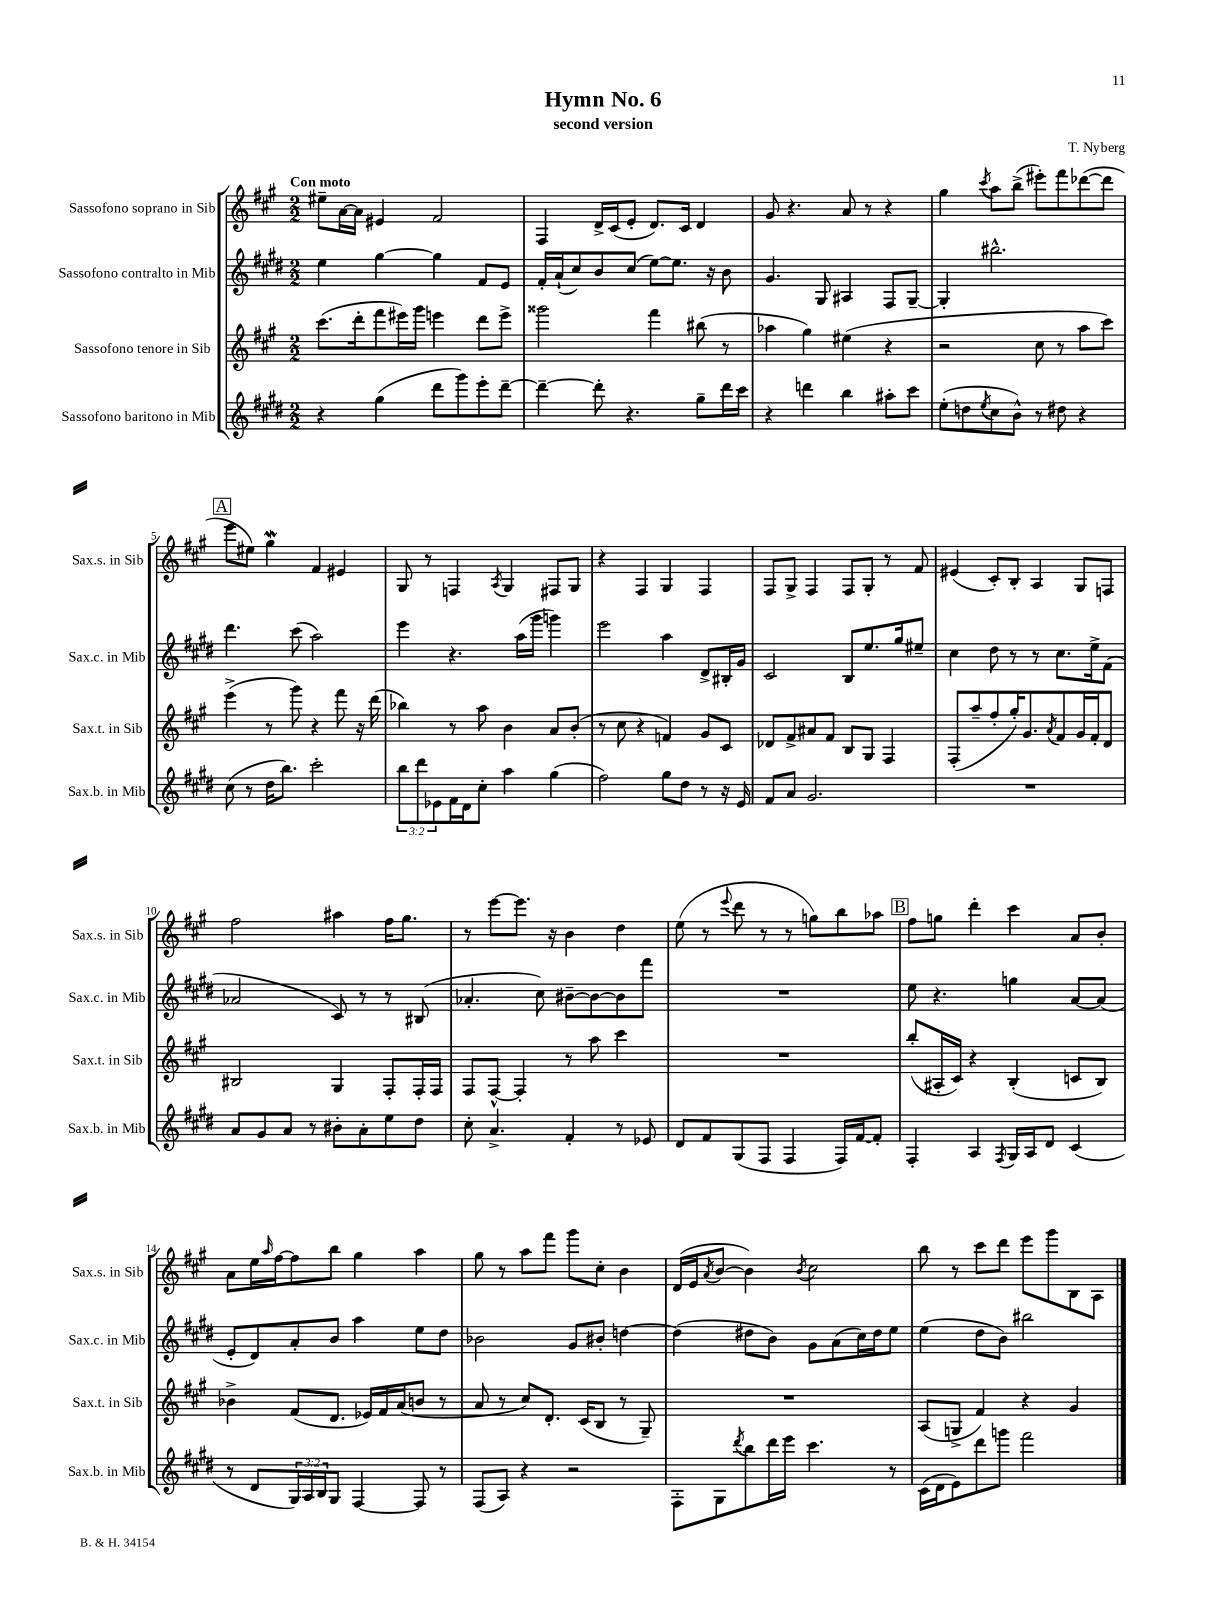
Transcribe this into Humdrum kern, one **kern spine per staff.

**kern	**kern	**kern	**kern
*staff4	*staff3	*staff2	*staff1
*clefG2	*clefG2	*clefG2	*clefG2
*k[f#c#g#d#]	*k[f#c#g#]	*k[f#c#g#d#]	*k[f#c#g#]
*M2/2	*M2/2	*M2/2	*M2/2
4r	(8.ccc#	4ee	8ee#~
.	.	.	[16a
.	16ddd'	.	16a]
(4gg#	8fff#	[4gg#	4e#
.	16eee#)	.	.
.	16ggg#	.	.
8ddd#	4eee	4gg#]	2f#
8ggg#)	.	.	.
8eee'	8ddd	8f#	.
[8ddd#~	8eee^	8e	.
=	=	=	=
4ddd#~_	2ggg##	16f#'	4F#
.	.	(16a`	.
.	.	8cc#)	.
8ddd#']	.	8b	16d^
.	.	.	(16c#
4.r	.	(8cc#	8e'
.	4fff#	[8ee)	8.d)
.	.	8.ee]	.
.	.	.	16c#
8gg#~	(8bb#	.	4d
.	.	16r	.
16ddd#	8r	8b	.
16ccc#	.	.	.
=	=	=	=
4r	4aa-	4.g#	8g#
.	.	.	4.r
4ddd	4gg#)	.	.
.	.	8G#	.
4bb	(4ee#	4A#	8a
.	.	.	8r
8aa#'	4r	8F#	4r
8ccc#	.	[8G#~	.
=	=	=	=
(8ee'	2r	4G#']	4gg#
8dd	.	.	.
8qee	.	.	8qccc#
8cc#	.	2.bb#^^	8aa
8b^^)	.	.	(8bb^
8r	8cc#	.	8eee#')
8dd#	8r	.	8fff#
4r	8aa	.	([8ddd-
.	8ccc#)	.	8ddd-]
=	=	=	=
(8cc#	(4eee^	4.ddd#	8eee
8r	.	.	8ee#)
16dd#	8r	.	4gg#
8.bb)	.	.	.
.	8ggg#)	(8ccc#	.
2ccc#'	4r	2aa)	4f#
.	8fff#	.	4e#
.	16r	.	.
.	(16ddd	.	.
=	=	=	=
12bb	4bb-)	4eee	8G#
12ddd#	.	.	.
.	.	.	8r
12e-	.	.	.
16f#	8r	4.r	4F
16d#	.	.	.
8cc#'	8aa	.	.
.	.	.	8qA
4aa	4b	.	4G#
.	.	(16aa	.
.	.	16ggg#	.
(4gg#	8a	4ggg)	8F#
.	(8b'	.	8G#
=	=	=	=
2ff#)	8r	2eee	4r
.	8cc#	.	.
.	4r	.	4F#
8gg#	4f)	4aa	4G#
8dd#	.	.	.
8r	8g#	8d#^	4F#
16r	8c#	16B#'	.
16e	.	16g#	.
=	=	=	=
8f#	8d-	2c#	8F#
8a	8f#^	.	8G#^
2.g#	8a#	.	4F#
.	8f#	.	.
.	8B	8B	8F#
.	8G#	8.ee	8G#'
.	4F#	.	8r
.	.	16gg#	.
.	.	8ee#~	8f#
=	=	=	=
1r	(8F#'	4cc#	(4e#
.	8aa~	.	.
.	8ff#'	8dd#	8c#')
.	16gg#')	8r	8B'
.	8.g#	.	.
.	.	8r	4A
.	8qa	.	.
.	8f#	8.cc#	.
.	16g#	.	8G#
.	16f#'	16ee^	.
.	8d	(8f#	8F
=	=	=	=
8a	2B#	2a-	2ff#
8g#	.	.	.
8a	.	.	.
8r	.	.	.
8b#'	4G#	8c#)	4aa#
8a'	.	8r	.
8ee	8F#'	8r	16ff#
.	.	.	8.gg#
8dd#	16F#'	(8B#	.
.	16F#	.	.
=	=	=	=
8cc#'	8F#	4.a-'	8r
4.a^	[8F#^^	.	[8eee
.	4F#']	.	8.eee]
.	.	8cc#)	.
.	.	.	16r
4f#'	8r	[8b#~	4b
.	8aa	8b#_	.
8r	4ccc#	8b#]	4dd
8e-	.	8fff#	.
=	=	=	=
8d#	1r	1r	(8ee
8f#	.	.	8r
.	.	.	8qqeee
(8G#	.	.	8ddd
8F#	.	.	8r
4F#	.	.	8r
.	.	.	8gg)
16F#)	.	.	8bb
[16f#	.	.	.
8f#']	.	.	8aa-
=	=	=	=
4F#'	(8bb'	8ee	8ff#
.	16A#'	4.r	8gg
.	16c#)	.	.
4A	4r	.	4ddd'
8qF#	.	.	.
16G#	(4B'	4gg	4ccc#
16A	.	.	.
8d#	.	.	.
(4c#	8c	[8a	8a
.	8B)	(8a]	8b'
=	=	=	=
8r	4b-^	8e'	8a
8d#	.	8d#)	16ee
.	.	.	16qqaa
.	.	.	[16ff#
24G#)	(8f#	8a'	8ff#]
24A	.	.	.
24B	.	.	.
8G#	8.d	8b	8bb
[4F#	.	4aa	4gg#
.	16e-)	.	.
.	16f#	.	.
.	(16a	.	.
8F#]	8b	8ee	4aa
8r	8r	8dd#	.
=	=	=	=
(8F#	8a	2b-	8gg#
8A)	8r	.	8r
4r	8cc#)	.	8aa
.	8.d'	.	8fff#
2r	.	8g#	8ggg#
.	(16c#	.	.
.	8B	8b#'	8cc#'
.	8r	[4dd	4b
.	8G#~)	.	.
=	=	=	=
8F#'	1r	(4dd]	(16d
.	.	.	16e
.	.	.	8qa
8G#	.	.	[8b
8qddd#	.	.	.
8bb	.	8dd#	4b])
16ddd#	.	8b)	.
16eee	.	.	.
.	.	.	8qb
4.ccc#	.	8g#	2cc#
.	.	(8a	.
.	.	16cc#)	.
.	.	16dd#	.
8r	.	8ee	.
=	=	=	=
(16c#	(8A	(4ee	8bb
16d#	.	.	.
8e)	8G^	.	8r
8ddd#	4f#)	8dd#	8ccc#
8ggg	.	8b)	8ddd
2fff#	4r	2bb#	8eee
.	.	.	8ggg#
.	4g#	.	8B
.	.	.	8A
==	==	==	==
*-	*-	*-	*-
